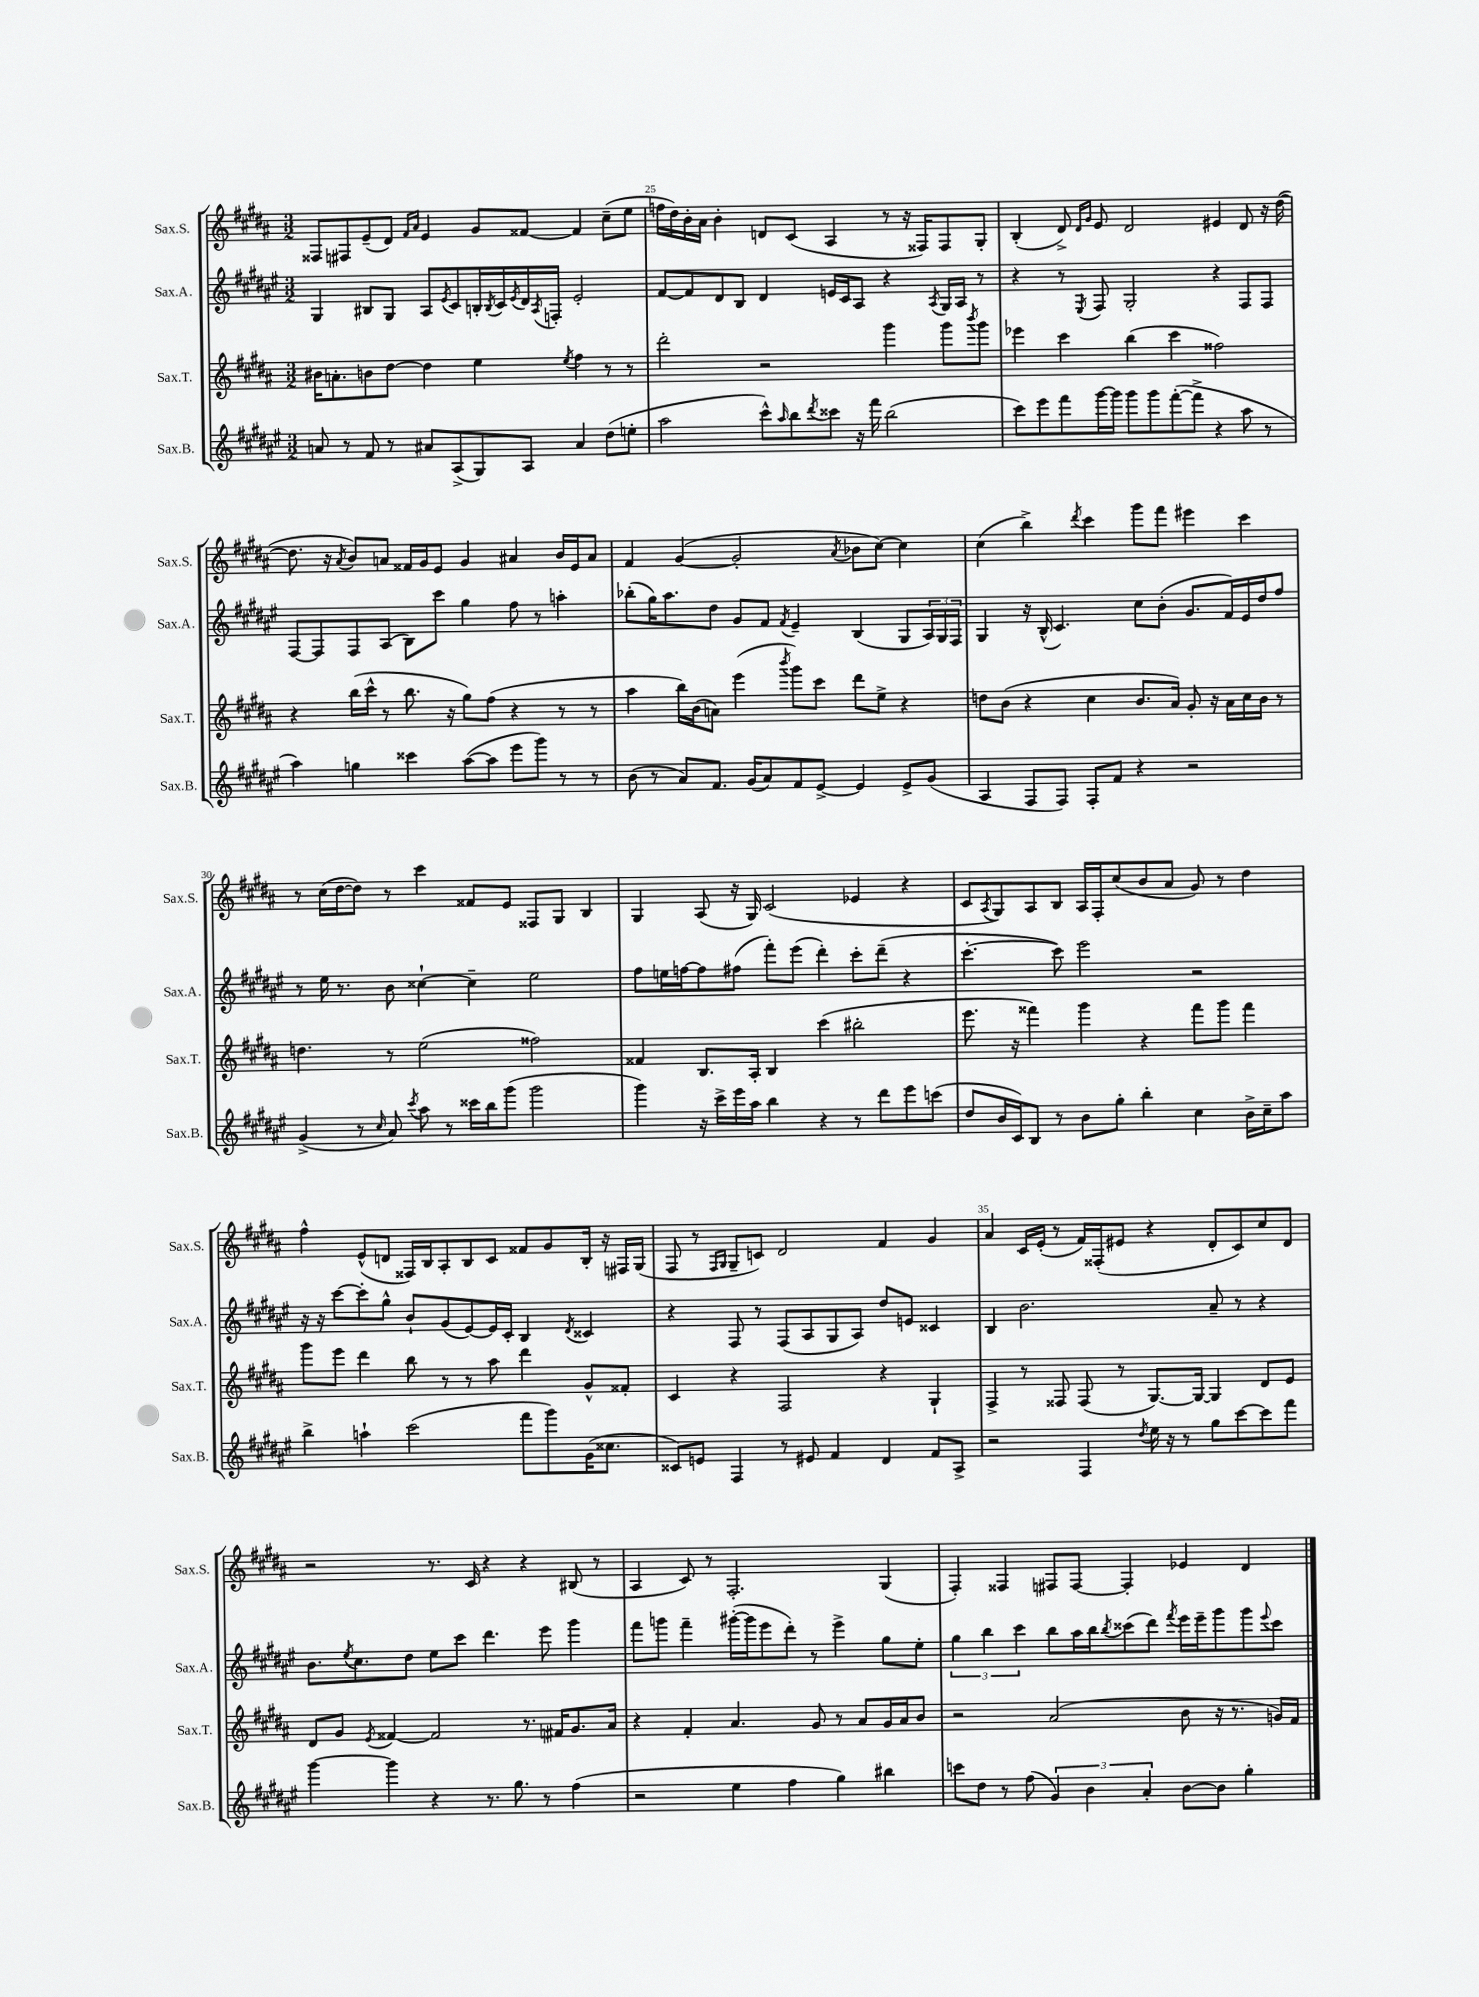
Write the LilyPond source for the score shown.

<<
\new StaffGroup <<
\new Staff = "s0" \with { instrumentName = "Sax.S." shortInstrumentName = "Sax.S." } {
    \clef treble \key b \major \numericTimeSignature \time 3/2
    fisis8 fis8 e'8--( dis'8) \grace { fis'16 ais'16 } e'4 gis'8 fisis'8~ fisis'4 cis''8--( e''8 |
    f''16 dis''16) b'16-. ais'16 b'4-. d'8 cis'8( ais4 r8 r16 fisis16) fisis8 gis8-. |
    b4-.( dis'8->) \grace { dis'16 gis'16 } e'8 dis'2 eis'4 dis'8 r16 dis''16~( |
    dis''8. r16 \acciaccatura { ais'8 } b'8) a'8 fisis'16 gis'16 e'8 gis'4 ais'4 b'16 e'16 ais'8 |
    fis'4 gis'4~( gis'2-. \acciaccatura { ais'8 } bes'8 cis''8~) cis''4 |
    cis''4( b''4->) \acciaccatura { dis'''8 } cis'''4 gis'''8 fis'''8 eis'''4 cis'''4 |
    r8 cis''16( dis''16~ dis''8) r8 cis'''4 fisis'8 e'8 fisis8 gis8 b4 |
    gis4 ais8( r16 gis16) cis'2( ees'4 r4 |
    cis'8 \acciaccatura { ais8 } gis8) ais8 b8 ais16 fis16-. cis''8( b'8 ais'8 gis'8) r8 dis''4 |
    fis''4-^ e'8-^( d'8 fisis16) b16 ais8-. b8 cis'8 fisis'8 gis'8 b16-. r16 fis16 gis16( |
    fis8 r8 \grace { fis16 gis16 } gis8-- c'8) dis'2 fis'4 gis'4 |
    ais'4 cis'16 e'16-.( r8 fis'16) fisis16-.( eis'8 r4 dis'8-. cis'8) cis''8 dis'8 |
    r2 r8. cis'16 r4 r4 bis8( r8 |
    ais4 cis'8) r8 fis2.-. gis4( |
    fis4-.) fisis4 fis8 fis8~ fis4-. ees'4 dis'4 \bar "|." |
}
\new Staff = "s1" \with { instrumentName = "Sax.A." shortInstrumentName = "Sax.A." } {
    \clef treble \key fis \major \numericTimeSignature \time 3/2
    gis4 bis8 gis8 ais8 \acciaccatura { eis'8 } cis'8 b16-. \acciaccatura { b8 } cis'16 \acciaccatura { eis'8 } dis'16 \acciaccatura { ais8 } f16-. eis'2-. |
    fis'8~ fis'8 dis'8 b8 dis'4 e'16 cis'16 ais8 r4 \acciaccatura { ais8 } gis16 ais16 r8 |
    r4 r8 \acciaccatura { eis8 } fis8 gis2-. r4 fis8 fis8 |
    fis8~ fis8 fis8 ais8( b8) cis'''8 gis''4 fis''8 r8 a''4-. |
    bes''8-.( gis''16) ais''8. dis''8 gis'8 fis'8 \acciaccatura { fis'8 } eis'4-- b4( gis8 \tuplet 3/2 { ais16) gis16 fis16 } |
    gis4 r16 b16-^( cis'4.) cis''8 b'8-.( gis'8. fis'16) eis'16 dis''16 fis''8 |
    r8 eis''16 r8. b'8 cisis''4~-! cisis''4-- eis''2 |
    fis''8 e''16 f''16~ f''8 fis''8( fis'''8-.) eis'''8( dis'''4-.) cis'''8-. dis'''8--( r4 |
    cis'''4.~-. cis'''8) eis'''2 r2 |
    r16 r16 cis'''8~ cis'''8-. gis''8-^ b'8-! gis'8( eis'8~) eis'16 cis'16-. b4 \acciaccatura { dis'8 } cisis'4 |
    r4 fis8 r8 fis8( ais8 gis8 ais8) dis''8 e'8 cisis'4 |
    b4 b'2. ais'8-- r8 r4 |
    b'8. \acciaccatura { eis''8 } cis''8. dis''8 eis''8 cis'''8 dis'''4. eis'''8 gis'''4 |
    fis'''8 g'''8 fis'''4-- gis'''16~-.( gis'''16 eis'''8 dis'''8-.) r8 eis'''4-> gis''8 eis''8-. |
    \tuplet 3/2 { gis''4 b''4 cis'''4 } b''8 ais''16 b''16 \acciaccatura { b''8 } cisis'''8( dis'''8) \acciaccatura { fis'''8 } eis'''16 eis'''16-- gis'''8 gis'''8 \appoggiatura { eis'''8 } cisis'''8 \bar "|." |
}
\new Staff = "s2" \with { instrumentName = "Sax.T." shortInstrumentName = "Sax.T." } {
    \clef treble \key b \major \numericTimeSignature \time 3/2
    bis'16 a'8.-. b'8 dis''8~ dis''4 e''4 \acciaccatura { e''8 } fis''4 r8 r8 |
    dis'''2-. r2 gis'''4 gis'''8 \acciaccatura { b'''8 } gis'''8 |
    ees'''4 cis'''4 b''4( cis'''4 fisis''2) |
    r4 b''16( cis'''16-^ r8 b''8. r16 gis''8) fis''8( r4 r8 r8 |
    ais''4 b''16) b'16( a'8) e'''4( \acciaccatura { b'''8 } gis'''8) cis'''8 dis'''8 e''8-> r4 |
    d''8 b'8( r4 cis''4 b'8. ais'16) gis'8-. r16 ais'16 cis''16 b'16 r8 |
    d''4. r8 e''2( fisis''2) |
    fisis'4 b8. ais16-. b4 cis'''4( bis''2-. |
    e'''8. r16 fisis'''4) gis'''4 r4 fisis'''8 gis'''8 fisis'''4 |
    gis'''8 e'''8 dis'''4 b''8 r8 r8 ais''8 dis'''4 gis'8-^ fisis'8-. |
    cis'4 r4 fis2 r4 gis4-! |
    fis4-> r8 fisis8 fisis8( r8 gis8.~) gis16~ gis4 dis'8 e'8 |
    dis'8 gis'8 \acciaccatura { e'8 } fisis'4~ fisis'2 r8. fis'16 gis'8. ais'16 |
    r4 fis'4-. ais'4. gis'8 r8 ais'8 gis'16 ais'16 b'8 |
    r2 ais'2( b'8 r16 r8. g'16) fis'16 \bar "|." |
}
\new Staff = "s3" \with { instrumentName = "Sax.B." shortInstrumentName = "Sax.B." } {
    \clef treble \key fis \major \numericTimeSignature \time 3/2
    a'8 r8 fis'8 r8 ais'8 ais8->( gis8) ais8 ais'4 dis''8( e''8-. |
    ais''2 cis'''8-^) \grace { ais''16 } b''8 \acciaccatura { dis'''8 } cisis'''8 r16 fis'''16 b''2( |
    cis'''8) eis'''8 fis'''8 gis'''16~ gis'''16 gis'''8 gis'''8 fis'''8~-.( fis'''8-> r4 ais''8 r8 |
    ais''4) g''4 cisis'''4 ais''8~( ais''8 eis'''8 gis'''8) r8 r8 |
    b'8( r8 ais'8) fis'8. gis'16( ais'8) fis'8 eis'8~-> eis'4 eis'8-> gis'8( |
    ais4 fis8 fis8) fis8-. fis'8 r4 r2 |
    gis'4->( r8 \grace { cis''16 } ais'8) \acciaccatura { cis'''8 } ais''8 r8 cisis'''16 b''16 gis'''8( gis'''2 |
    gis'''4) r16 cis'''16-> eis'''16 ais''16 b''4 r4 r8 dis'''8 eis'''8 c'''8( |
    dis''8 b'16 cis'16) b8 r8 b'8 gis''8-. b''4-. cis''4 b'16-> cis''16-- ais''8 |
    b''4-> a''4-! cis'''2( fis'''8 gis'''8) gis'16( cisis''8. |
    cisis'8) e'8 fis4 r8 eis'8 fis'4 dis'4 fis'8 ais8-> |
    r2 fis4 \acciaccatura { dis''8 } eis''16 r16 r8 gis''8 cis'''8~ cis'''8 fis'''8 |
    gis'''4~ gis'''4 r4 r8. gis''8. r8 fis''4( |
    r2 eis''4 fis''4 gis''4) bis''4 |
    c'''8 dis''8 r8 fis''8( \tuplet 3/2 { gis'4) b'4 ais'4-. } b'8~ b'8 gis''4-. \bar "|." |
}
>>
>>
\layout { \context { \Score currentBarNumber = #24 \override BarNumber.break-visibility = ##(#f #t #t) barNumberVisibility = #(every-nth-bar-number-visible 5) } }
